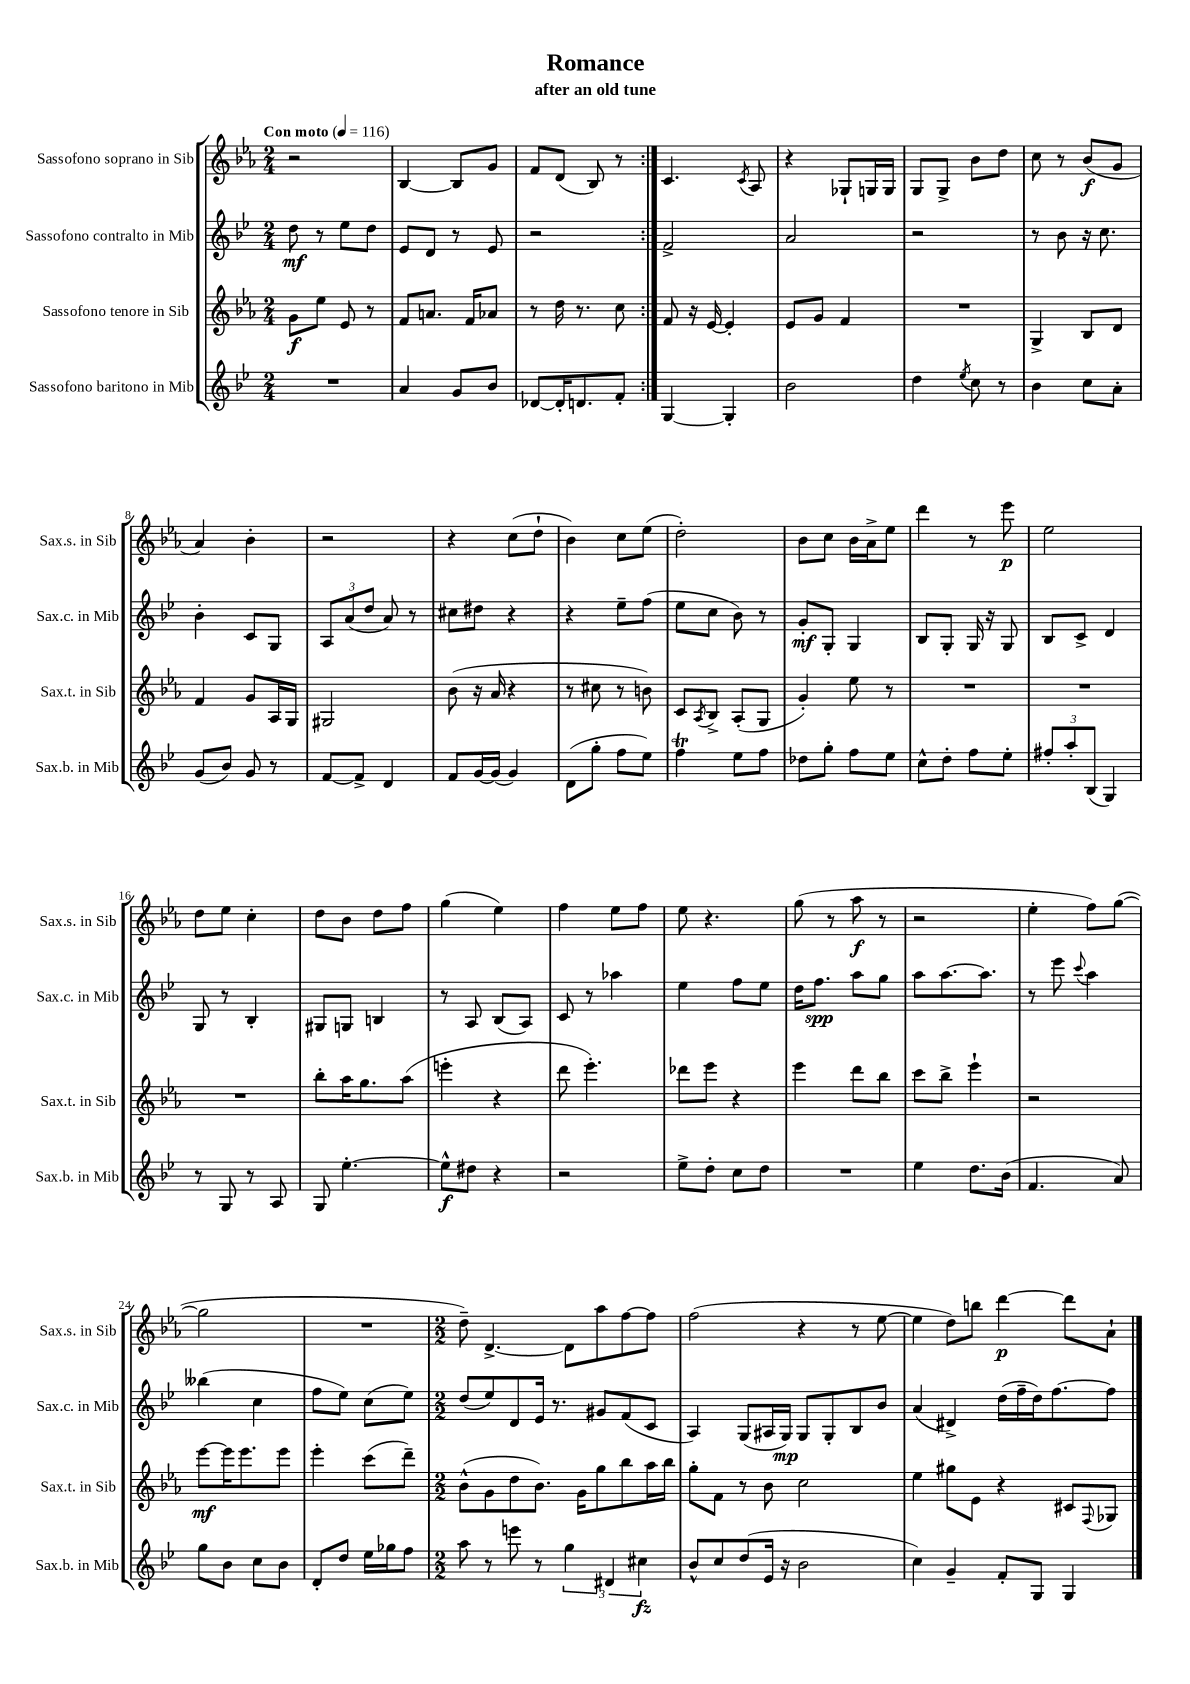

**kern	**dynam	**kern	**dynam	**kern	**dynam	**kern	**dynam
*part4	*part4	*part3	*part3	*part2	*part2	*part1	*part1
*staff4	*staff4	*staff3	*staff3	*staff2	*staff2	*staff1	*staff1
*I"Sassofono baritono in Mib	*	*I"Sassofono tenore in Sib	*	*I"Sassofono contralto in Mib	*	*I"Sassofono soprano in Sib	*
*I'Sax.b. in Mib	*	*I'Sax.t. in Sib	*	*I'Sax.c. in Mib	*	*I'Sax.s. in Sib	*
*clefG2	*	*clefG2	*	*clefG2	*	*clefG2	*
*k[b-e-]	*	*k[b-e-a-]	*	*k[b-e-]	*	*k[b-e-a-]	*
*M2/4	*	*M2/4	*	*M2/4	*	*M2/4	*
*MM116	*	*MM116	*	*MM116	*	*MM116	*
=1	=1	=1	=1	=1	=1	=1	=1
!	!	!	!	!	!	!LO:TX:a:B:t=Con moto	!
2r	.	8g\L	f	8dd\	mf	2r	.
.	.	8ee-\J	.	8r	.	.	.
.	.	8e-/	.	8ee-\L	.	.	.
.	.	8r	.	8dd\J	.	.	.
=2	=2	=2	=2	=2	=2	=2	=2
4a/	.	8f/L	.	8e-/L	.	[4B-/	.
.	.	8.an/J	.	8d/J	.	.	.
8g/L	.	.	.	8r	.	8B-/L]	.
.	.	16f/KL	.	.	.	.	.
8b-/J	.	8a-X/J	.	8e-/	.	8g/J	.
=3	=3	=3	=3	=3	=3	=3	=3
[8d-X/L	.	8r	.	2r	.	8f/L	.
16d-'/K]	.	16dd\	.	.	.	(8d/J	.
8.dn/	.	8.r	.	.	.	.	.
.	.	.	.	.	.	8B-/)	.
8f'/J	.	8cc\	.	.	.	8r	.
=4:|!	=4:|!	=4:|!	=4:|!	=4:|!	=4:|!	=4:|!	=4:|!
[4G/	.	8f/	.	2f^/	.	4.c/	.
.	.	16r	.	.	.	.	.
.	.	[16e-/	.	.	.	.	.
4G'/]	.	4e-'/]	.	.	.	.	.
.	.	.	.	.	.	8qc/	.
.	.	.	.	.	.	8A-/	.
=5	=5	=5	=5	=5	=5	=5	=5
2b-\	.	8e-/L	.	2a/	.	4r	.
.	.	8g/J	.	.	.	.	.
.	.	4f/	.	.	.	8G-X`/L	.
.	.	.	.	.	.	16Gn/L	.
.	.	.	.	.	.	16G/JJ	.
=6	=6	=6	=6	=6	=6	=6	=6
4dd\	.	2r	.	2r	.	8G/L	.
.	.	.	.	.	.	8G^/J	.
8qee-/	.	.	.	.	.	.	.
8cc\	.	.	.	.	.	8b-\L	.
8r	.	.	.	.	.	8dd\J	.
=7	=7	=7	=7	=7	=7	=7	=7
4b-\	.	4G^/	.	8r	.	8cc\	.
.	.	.	.	8b-\	.	8r	.
8cc\L	.	8B-/L	.	16r	.	(8b-/L	f
.	.	.	.	8.cc\	.	.	.
8a'\J	.	8d/J	.	.	.	8g/J	.
!!LO:LB:g=z
=8	=8	=8	=8	=8	=8	=8	=8
(8g/L	.	4f/	.	4b-'\	.	4a-/)	.
8b-/J)	.	.	.	.	.	.	.
8g/	.	8g/L	.	8c/L	.	4b-'\	.
8r	.	16A-/L	.	8G/J	.	.	.
.	.	16G/JJ	.	.	.	.	.
=9	=9	=9	=9	=9	=9	=9	=9
[8f/L	.	2G#X/	.	12A/L	.	2r	.
.	.	.	.	(12a/	.	.	.
8f^/J]	.	.	.	.	.	.	.
.	.	.	.	12dd/J	.	.	.
4d/	.	.	.	8a/)	.	.	.
.	.	.	.	8r	.	.	.
=10	=10	=10	=10	=10	=10	=10	=10
8f/L	.	(8b-\	.	8cc#X\L	.	4r	.
[16g/L	.	16r	.	8dd#X\J	.	.	.
(16g/JJ]	.	16a-/	.	.	.	.	.
4g/)	.	4r	.	4r	.	(8cc\L	.
.	.	.	.	.	.	8dd`\J	.
=11	=11	=11	=11	=11	=11	=11	=11
(8d\L	.	8r	.	4r	.	4b-\)	.
8gg'\J	.	8cc#X\	.	.	.	.	.
8ff\L	.	8r	.	8ee-~\L	.	8cc\L	.
8ee-\J)	.	8bn\)	.	(8ff\J	.	(8ee-\J	.
=12	=12	=12	=12	=12	=12	=12	=12
4ffT\	.	8c/L	.	8ee-\L	.	2dd'\)	.
.	.	8qA-/	.	.	.	.	.
.	.	8B-^/J	.	8cc\J	.	.	.
8ee-\L	.	(8A-'/L	.	8b-\)	.	.	.
8ff\J	.	8G/J	.	8r	.	.	.
=13	=13	=13	=13	=13	=13	=13	=13
8dd-X\L	.	4g'/)	.	8g'/L	mf	8b-\L	.
8gg'\J	.	.	.	8G'/J	.	8cc\J	.
8ff\L	.	8ee-\	.	4G/	.	16b-\LL	.
.	.	.	.	.	.	16a-^\J	.
8ee-\J	.	8r	.	.	.	8ee-\J	.
=14	=14	=14	=14	=14	=14	=14	=14
8cc^^\L	.	2r	.	8B-/L	.	4ddd\	.
8dd'\J	.	.	.	8G'/J	.	.	.
8ff\L	.	.	.	16G/	.	8r	.
.	.	.	.	16r	.	.	.
8ee-'\J	.	.	.	8G/	.	8eee-\	p
=15	=15	=15	=15	=15	=15	=15	=15
12ff#X'/L	.	2r	.	8B-/L	.	2ee-\	.
12aa'/	.	.	.	.	.	.	.
.	.	.	.	8c^/J	.	.	.
(12B-/J	.	.	.	.	.	.	.
4G/)	.	.	.	4d/	.	.	.
!!LO:LB:g=z
=16	=16	=16	=16	=16	=16	=16	=16
8r	.	2r	.	8G/	.	8dd\L	.
8G/	.	.	.	8r	.	8ee-\J	.
8r	.	.	.	4B-'/	.	4cc'\	.
8A/	.	.	.	.	.	.	.
=17	=17	=17	=17	=17	=17	=17	=17
8G/	.	8bb-'\L	.	8G#X/L	.	8dd\L	.
[4.ee-'\	.	16aa-\K	.	8Gn/J	.	8b-\J	.
.	.	8.gg\	.	.	.	.	.
.	.	.	.	4Bn/	.	8dd\L	.
.	.	(8aa-\J	.	.	.	8ff\J	.
=18	=18	=18	=18	=18	=18	=18	=18
8ee-^^\L]	f	4eeen'\	.	8r	.	(4gg\	.
8dd#X\J	.	.	.	8A/	.	.	.
4r	.	4r	.	(8B-/L	.	4ee-\)	.
.	.	.	.	8A/J)	.	.	.
=19	=19	=19	=19	=19	=19	=19	=19
2r	.	8ddd\	.	8c/	.	4ff\	.
.	.	4.eee-'\)	.	8r	.	.	.
.	.	.	.	4aa-X\	.	8ee-\L	.
.	.	.	.	.	.	8ff\J	.
=20	=20	=20	=20	=20	=20	=20	=20
8ee-^\L	.	8ddd-X\L	.	4ee-\	.	8ee-\	.
8dd'\J	.	8eee-\J	.	.	.	4.r	.
8cc\L	.	4r	.	8ff\L	.	.	.
8dd\J	.	.	.	8ee-\J	.	.	.
=21	=21	=21	=21	=21	=21	=21	=21
2r	.	4eee-\	.	16dd\KL	.	(8gg\	.
.	.	.	.	8.ff\J	spp	.	.
.	.	.	.	.	.	8r	.
.	.	8ddd\L	.	8aa\L	.	8aa-\	f
.	.	8bb-\J	.	8gg\J	.	8r	.
=22	=22	=22	=22	=22	=22	=22	=22
4ee-\	.	8ccc\L	.	8aa\L	.	2r	.
.	.	8bb-^\J	.	[8.aa\	.	.	.
8.dd\L	.	4eee-`\	.	.	.	.	.
.	.	.	.	8.aa\J]	.	.	.
(16b-\Jk	.	.	.	.	.	.	.
=23	=23	=23	=23	=23	=23	=23	=23
4.f/	.	2r	.	8r	.	4ee-'\	.
.	.	.	.	8eee-\	.	.	.
.	.	.	.	8qqccc/	.	.	.
.	.	.	.	4aa\	.	8ff\L)	.
8a/)	.	.	.	.	.	([8gg\J	.
!!LO:LB:g=z
=24	=24	=24	=24	=24	=24	=24	=24
8gg\L	.	[8eee-\L	mf	(4bb--X\	.	2gg\]	.
8b-\J	.	16eee-\K]	.	.	.	.	.
.	.	8.eee-\	.	.	.	.	.
8cc\L	.	.	.	4cc\	.	.	.
8b-\J	.	8eee-\J	.	.	.	.	.
=25	=25	=25	=25	=25	=25	=25	=25
8d'/L	.	4eee-'\	.	8ff\L	.	2r	.
8dd/J	.	.	.	8ee-\J)	.	.	.
16ee-\LL	.	(8ccc\L	.	(8cc\L	.	.	.
16gg-X\J	.	.	.	.	.	.	.
8ff\J	.	8ddd~\J)	.	8ee-\J)	.	.	.
=26	=26	=26	=26	=26	=26	=26	=26
*M2/2	*	*M2/2	*	*M2/2	*	*M2/2	*
8aa\	.	(8b-^^\L	.	(8dd/L	.	8dd~\)	.
8r	.	8g\	.	8ee-/)	.	[4.d^/	.
8eeen\	.	8dd\	.	8d/	.	.	.
8r	.	8.b-\J)	.	16e-/Jk	.	.	.
.	.	.	.	8.r	.	.	.
6gg\	.	.	.	.	.	8d\L]	.
.	.	16g\KL	.	.	.	.	.
.	.	8gg\	.	8g#X/L	.	8aa-\	.
6d#X/	.	.	.	.	.	.	.
.	.	8bb-\	.	(8f/	.	[8ff\	.
6cc#X\	fz	.	.	.	.	.	.
.	.	16aa-\L	.	8c/J	.	8ff\J]	.
.	.	16bb-\JJ	.	.	.	.	.
=27	=27	=27	=27	=27	=27	=27	=27
8b-^^/L	.	8gg'\L	.	4A/)	.	(2ff\	.
8cc/	.	8f\J	.	.	.	.	.
(8dd/	.	8r	.	(8G/L	.	.	.
16e-/Jk	.	8b-\	.	16A#X/L	.	.	.
16r	.	.	.	16G/JJ)	mp	.	.
2b-\	.	2cc\	.	8G/L	.	4r	.
.	.	.	.	8G'/	.	.	.
.	.	.	.	8B-/	.	8r	.
.	.	.	.	8b-/J	.	[8ee-\	.
=28	=28	=28	=28	=28	=28	=28	=28
4cc\)	.	4ee-\	.	(4a/	.	4ee-\]	.
4g~/	.	8gg#X\L	.	4d#X^/)	.	8dd\L)	.
.	.	8e-\J	.	.	.	8bbn\J	.
8f'/L	.	4r	.	(16dd\LL	.	[4ddd\	p
.	.	.	.	16ff~\	.	.	.
8G/J	.	.	.	16dd\J)	.	.	.
.	.	.	.	[8.ff\	.	.	.
4G/	.	8c#X/L	.	.	.	8ddd\L]	.
.	.	8qqF/	.	.	.	.	.
.	.	8G-X/J	.	8ff\J]	.	8a-`\J	.
==	==	==	==	==	==	==	==
*-	*-	*-	*-	*-	*-	*-	*-
